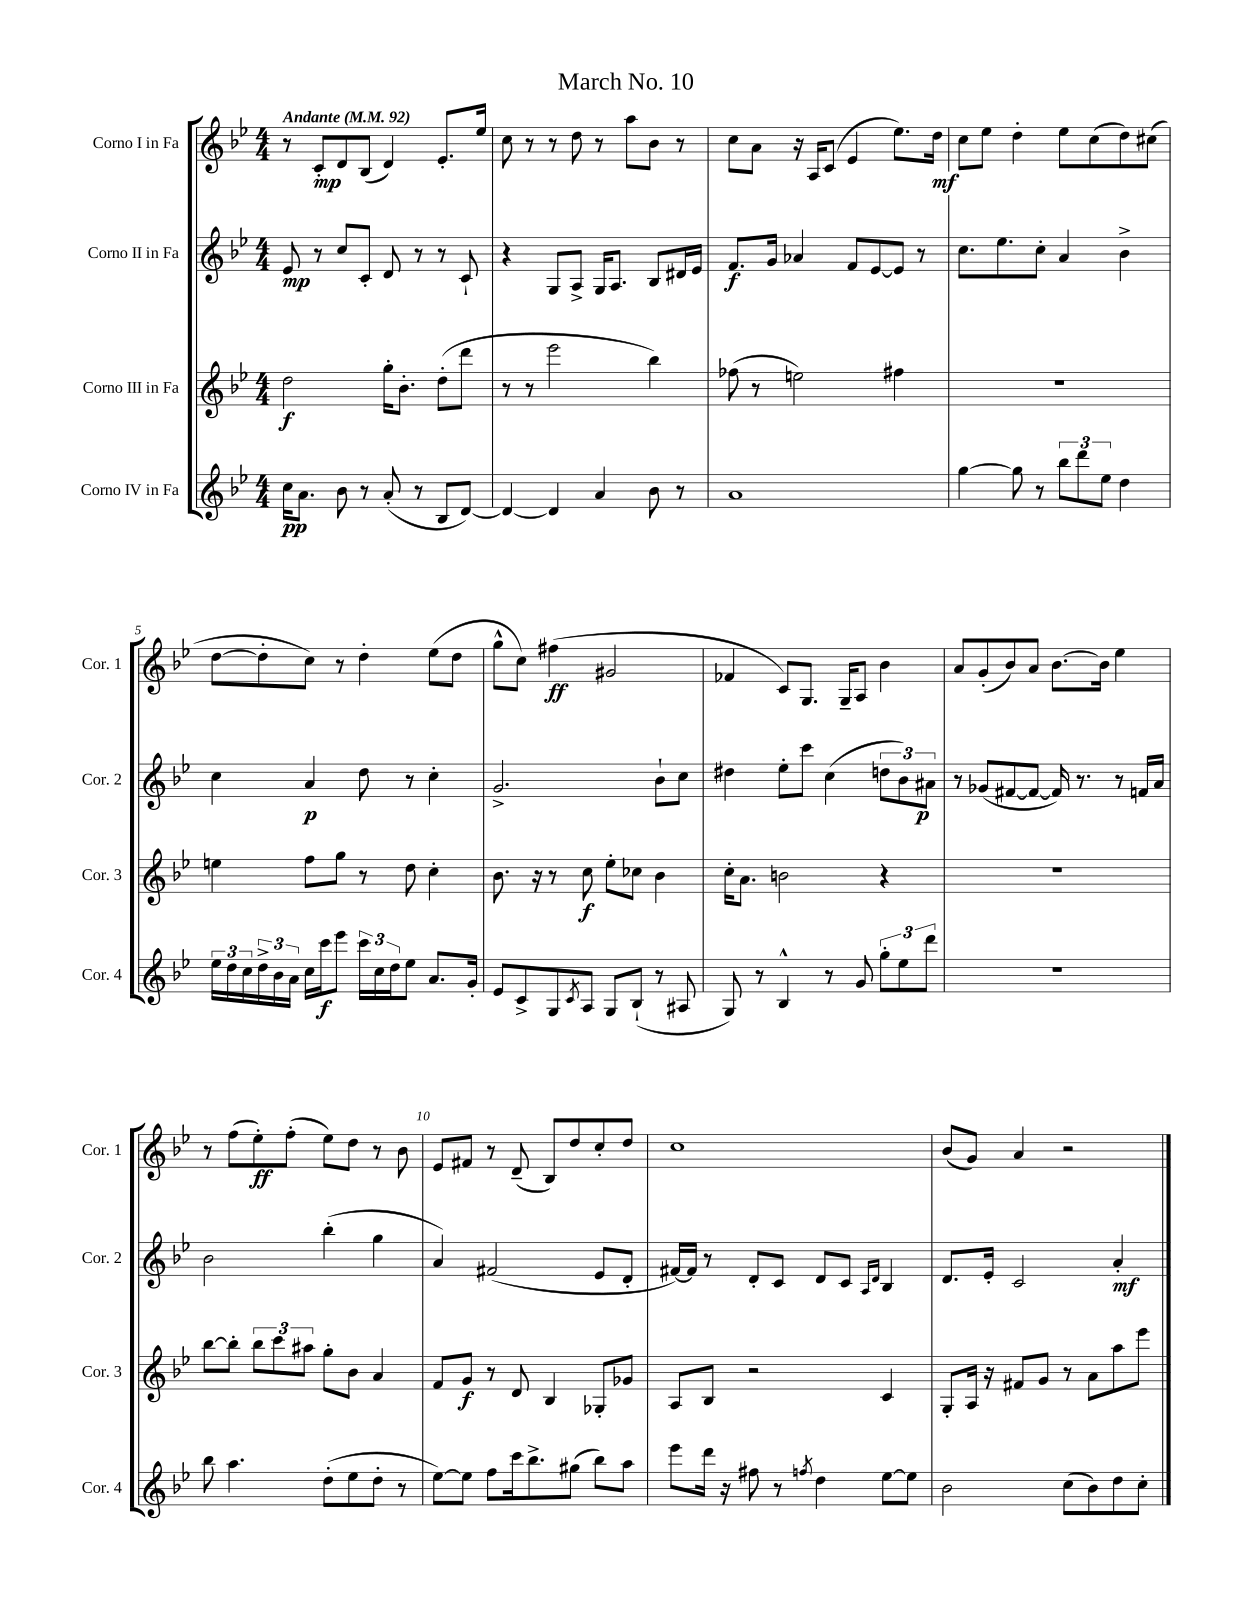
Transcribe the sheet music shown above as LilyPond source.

\header { title = "March No. 10" }
<<
\new StaffGroup <<
\new Staff = "s0" \with { instrumentName = "Corno I in Fa" shortInstrumentName = "Cor. 1" } {
    \clef treble \key bes \major \numericTimeSignature \time 4/4 \tempo "Andante" 4 = 92
    r8 c'8-.\mp d'8 bes8( d'4) ees'8.-. ees''16 |
    c''8 r8 r8 d''8 r8 a''8 bes'8 r8 |
    c''8 a'8 r16 a16 c'8( ees'4 ees''8.) d''16\mf |
    c''8 ees''8 d''4-. ees''8 c''8( d''8) cis''8( |
    d''8~ d''8-. c''8) r8 d''4-. ees''8( d''8 |
    g''8-^ c''8) fis''4\ff( gis'2 |
    fes'4 c'8) g8. g16-- a8 bes'4 |
    a'8 g'8-.( bes'8) a'8 bes'8.~ bes'16 ees''4 |
    r8 f''8( ees''8-.\ff) f''8-.( ees''8) d''8 r8 bes'8 |
    ees'8 fis'8 r8 d'8--( bes8) d''8 c''8-. d''8 |
    c''1 |
    bes'8( g'8) a'4 r2 \bar "|." |
}
\new Staff = "s1" \with { instrumentName = "Corno II in Fa" shortInstrumentName = "Cor. 2" } {
    \clef treble \key bes \major \numericTimeSignature \time 4/4
    ees'8\mp r8 c''8 c'8-. d'8 r8 r8 c'8-! |
    r4 g8 a8-> g16 a8. bes8 dis'16 ees'16 |
    f'8.\f g'16 aes'4 f'8 ees'8~ ees'8 r8 |
    c''8. ees''8. c''8-. a'4 bes'4-> |
    c''4 a'4\p d''8 r8 c''4-. |
    g'2.-> bes'8-! c''8 |
    dis''4 ees''8-. c'''8 c''4( \tuplet 3/2 { d''8 bes'8) ais'8\p } |
    r8 ges'8( fis'8~ fis'8~ fis'16) r8. r8 f'16 a'16 |
    bes'2 bes''4-.( g''4 |
    a'4) fis'2( ees'8 d'8-. |
    fis'16~) fis'16 r8 d'8-. c'8 d'8 c'8 \grace { a16 d'16 } bes4 |
    d'8. ees'16-. c'2 a'4-.\mf \bar "|." |
}
\new Staff = "s2" \with { instrumentName = "Corno III in Fa" shortInstrumentName = "Cor. 3" } {
    \clef treble \key bes \major \numericTimeSignature \time 4/4
    d''2\f g''16-. bes'8.-. d''8-.( d'''8 |
    r8 r8 ees'''2 bes''4) |
    fes''8( r8 e''2) fis''4 |
    R1 |
    e''4 f''8 g''8 r8 d''8 c''4-. |
    bes'8. r16 r8 c''8\f ees''8-. ces''8 bes'4 |
    c''16-. a'8. b'2 r4 |
    R1 |
    bes''8~ bes''8-. \tuplet 3/2 { bes''8 c'''8 ais''8 } g''8-. bes'8 a'4 |
    f'8 g'8\f r8 d'8 bes4 ges8-. ges'8 |
    a8 bes8 r2 c'4 |
    g8-. a16 r16 fis'8 g'8 r8 a'8 a''8 ees'''8 \bar "|." |
}
\new Staff = "s3" \with { instrumentName = "Corno IV in Fa" shortInstrumentName = "Cor. 4" } {
    \clef treble \key bes \major \numericTimeSignature \time 4/4
    c''16\pp a'8. bes'8 r8 a'8-.( r8 bes8 d'8~) |
    d'4~ d'4 a'4 bes'8 r8 |
    a'1 |
    g''4~ g''8 r8 \tuplet 3/2 { bes''8 d'''8 ees''8 } d''4 |
    \tuplet 3/2 { ees''16 d''16 c''16 } \tuplet 3/2 { d''16-> bes'16 a'16 } c''16 c'''16\f ees'''8 \tuplet 3/2 { c'''16 c''16 d''16 } ees''8 a'8. g'16-. |
    ees'8 c'8-> g8 \acciaccatura { c'8 } a8 g8 bes8-!( r8 ais8 |
    g8) r8 bes4-^ r8 g'8 \tuplet 3/2 { g''8-. ees''8 d'''8 } |
    R1 |
    bes''8 a''4. d''8-.( ees''8 d''8-. r8 |
    ees''8~) ees''8 f''8 c'''16 bes''8.-> gis''8( bes''8) a''8 |
    ees'''8 d'''16 r16 fis''8 r8 \acciaccatura { f''8 } d''4 ees''8~ ees''8 |
    bes'2 c''8( bes'8) d''8 c''8-. \bar "|." |
}
>>
>>
\layout { \context { \Score \override BarNumber.break-visibility = ##(#f #t #t) barNumberVisibility = #(every-nth-bar-number-visible 5) } }
